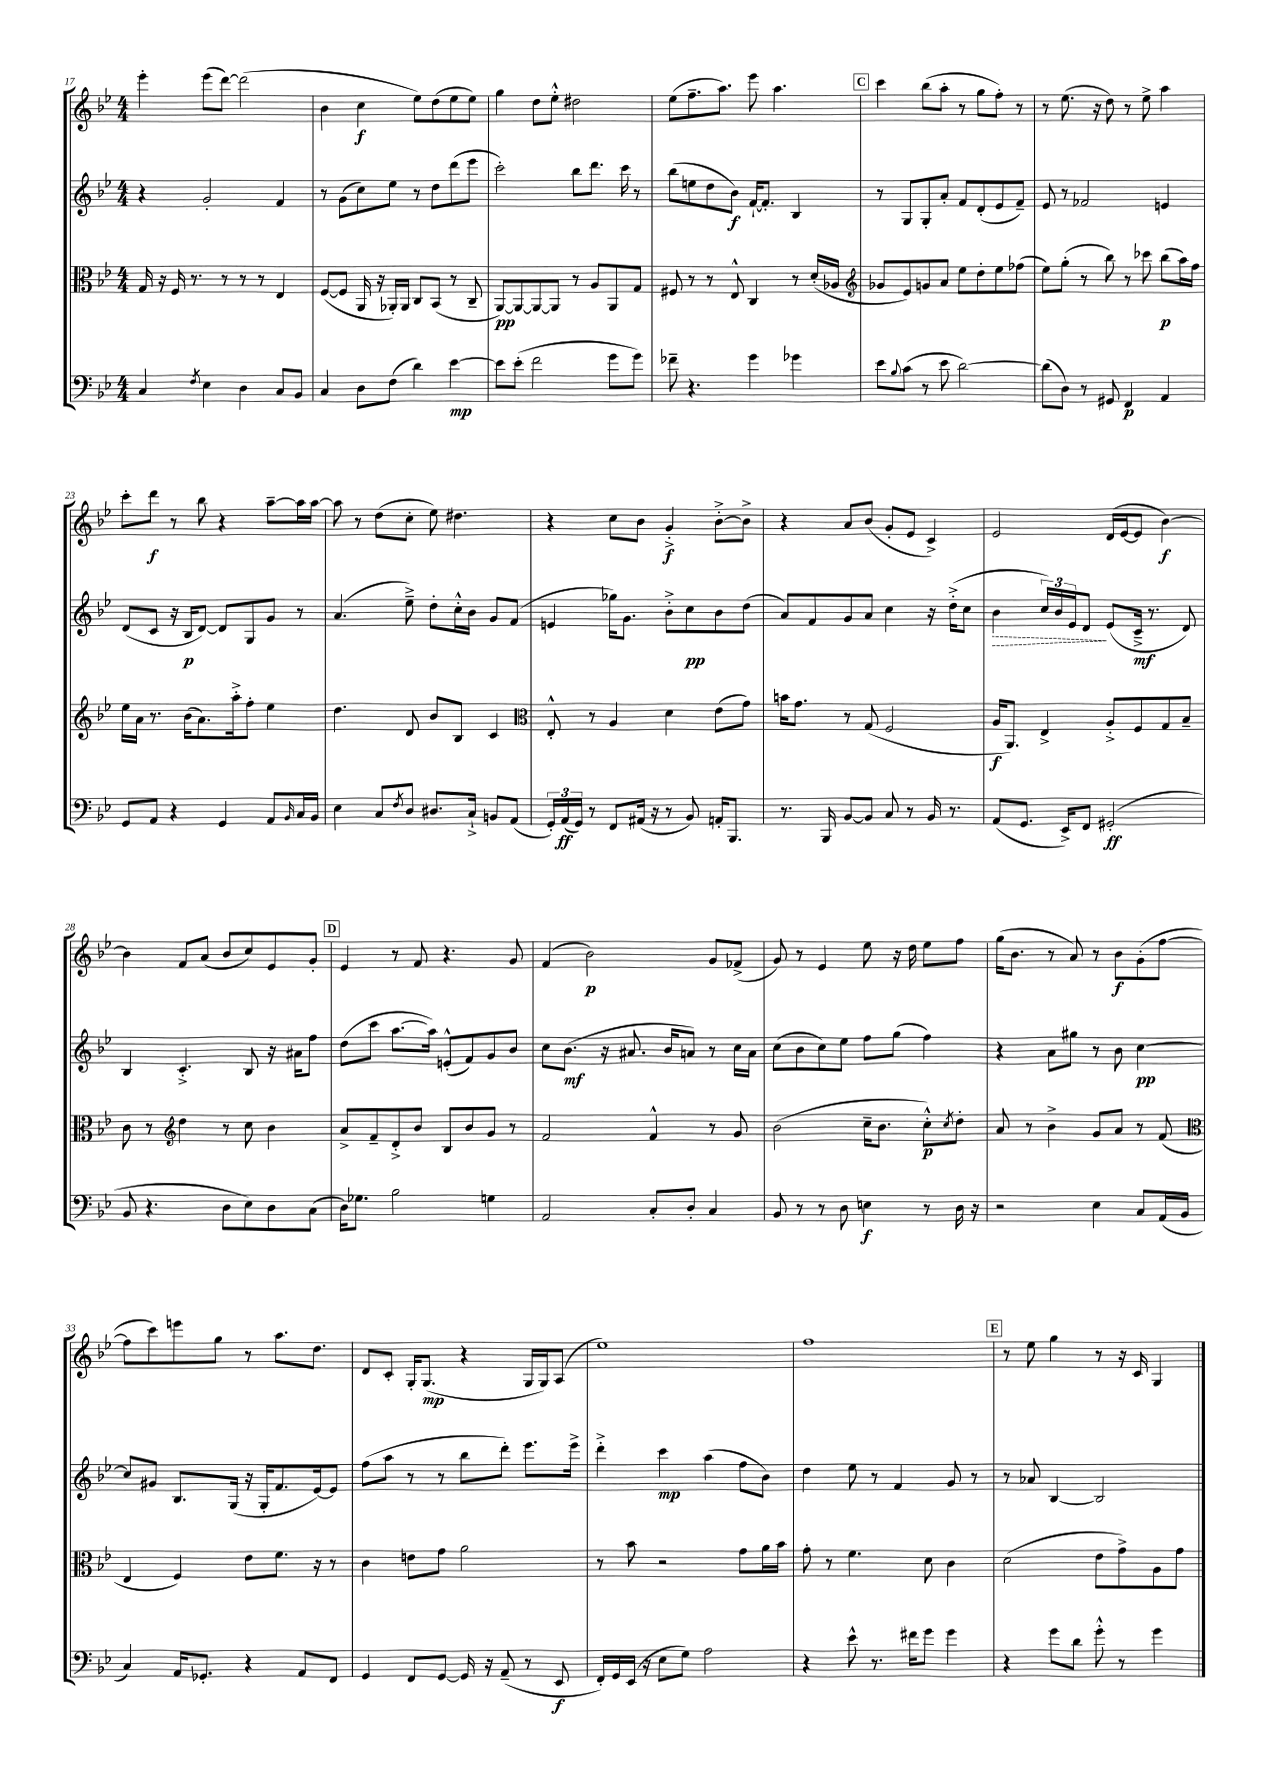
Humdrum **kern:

**kern	**dynam	**kern	**dynam	**kern	**dynam	**kern	**dynam
*part4	*part4	*part3	*part3	*part2	*part2	*part1	*part1
*staff4	*staff4	*staff3	*staff3	*staff2	*staff2	*staff1	*staff1
*clefF4	*	*clefC3	*	*clefG2	*	*clefG2	*
*k[b-e-]	*	*k[b-e-]	*	*k[b-e-]	*	*k[b-e-]	*
*M4/4	*	*M4/4	*	*M4/4	*	*M4/4	*
=17	=17	=17	=17	=17	=17	=17	=17
4C/	.	16G/	.	4r	.	4eee-'\	.
.	.	16r	.	.	.	.	.
.	.	16F/	.	.	.	.	.
.	.	8.r	.	.	.	.	.
8qF/	.	.	.	.	.	.	.
4E-\	.	.	.	2g'/	.	(8eee-\L	.
.	.	8r	.	.	.	[8ddd\J)	.
4D\	.	8r	.	.	.	(2ddd\]	.
.	.	8r	.	.	.	.	.
8C/L	.	4E-/	.	4f/	.	.	.
8BB-/J	.	.	.	.	.	.	.
=18	=18	=18	=18	=18	=18	=18	=18
4C/	.	([8F/L	.	8r	.	4b-\	.
.	.	8F/J]	.	(8g\L	.	.	.
8D\L	.	16AA/	.	8cc\)	.	4cc\	f
.	.	16r	.	.	.	.	.
(8F\J	.	16AA-X'/LL)	.	8ee-\J	.	.	.
.	.	16AA-/JJ	.	.	.	.	.
4d\)	.	8C/L	.	8r	.	8ee-\L)	.
.	.	(8BB-/J	.	8dd\L	.	(8dd\	.
[4e-\	mp	8r	.	(8ddd\	.	8ee-\	.
.	.	8C~/	.	8eee-\J	.	8ee-\J)	.
=19	=19	=19	=19	=19	=19	=19	=19
8e-\L]	.	[8AA/L)	pp	2ccc'\)	.	4gg\	.
(8e-'\J	.	8AA/_	.	.	.	.	.
2f\	.	8AA/_	.	.	.	8dd\L	.
.	.	8AA/J]	.	.	.	8ee-'^^\J	.
.	.	8r	.	8bb-\L	.	2dd#X\	.
.	.	8A/L	.	8.ddd\J	.	.	.
8g\L	.	8AA/	.	.	.	.	.
.	.	.	.	16ccc\	.	.	.
8g\J)	.	8G/J	.	8r	.	.	.
=20	=20	=20	=20	=20	=20	=20	=20
8f-X~\	.	8F#X/	.	(8bb-\L	.	(8ee-\L	.
4.r	.	8r	.	8een\	.	8.ff~\	.
.	.	8r	.	8dd\	.	.	.
.	.	.	.	.	.	8.aa\J)	.
.	.	8E-^^/	.	8b-\J)	f	.	.
4g\	.	4C/	.	[16f`/KL	.	8eee-\	.
.	.	.	.	8.f'/J]	.	.	.
.	.	.	.	.	.	4.aa\	.
4g-X\	.	8r	.	4B-/	.	.	.
.	.	(16d'/LL	.	.	.	.	.
.	.	16A-X/JJ	.	.	.	.	.
!!LO:REH:place=s1:t=C
=21	=21	=21	=21	=21	=21	=21	=21
*	*	*clefG2	*	*	*	*	*
8e-\L	.	8g-X/L	.	8r	.	4ccc\	.
8qqB-/	.	.	.	.	.	.	.
(8c\J	.	8e-/)	.	8G/L	.	.	.
8r	.	8gn/	.	8G'/	.	(8bb-\L	.
8e-\	.	8a/J	.	8a'/J	.	8aa'\J	.
[2d\)	.	8ee-\L	.	8f/L	.	8r	.
.	.	8dd'\	.	(8d'/	.	8gg\L	.
.	.	8ee-\	.	8e-/	.	8ff'\J)	.
.	.	(8ff-X\J	.	8f~/J)	.	8r	.
=22	=22	=22	=22	=22	=22	=22	=22
(8d\L]	.	8ee-\L)	.	8e-/	.	8r	.
8D\J)	.	(8gg'\J	.	8r	.	(8.ee-\	.
8r	.	8r	.	2f-X/	.	.	.
.	.	.	.	.	.	16r	.
8GG#X/	.	8bb-\)	.	.	.	8dd\)	.
4FF/	p	8r	.	.	.	8r	.
.	.	8ccc-X\	.	.	.	8ee-^\	.
4AA/	.	(8bb-\L	p	4en/	.	4aa\	.
.	.	16aa\L)	.	.	.	.	.
.	.	16ff\JJ	.	.	.	.	.
!!LO:LB:g=z
=23	=23	=23	=23	=23	=23	=23	=23
8GG/L	.	16ee-\LL	.	(8d/L	.	8ccc'\L	.
.	.	16a\JJ	.	.	.	.	.
8AA/J	.	8.r	.	8c/J	.	8ddd\J	f
4r	.	.	.	16r	.	8r	.
.	.	(16b-\KL	.	16B-/KL	p	.	.
.	.	8.a\)	.	[8d/J)	.	8bb-\	.
4GG/	.	.	.	8d/L]	.	4r	.
.	.	16aa'^\k	.	.	.	.	.
.	.	8ff'\J	.	8G/	.	.	.
8AA/L	.	4ee-\	.	8g/J	.	[8aa~\L	.
16qqBB-/	.	.	.	.	.	.	.
16C/L	.	.	.	8r	.	16aa\L]	.
16BB-/JJ	.	.	.	.	.	[16aa\JJ	.
=24	=24	=24	=24	=24	=24	=24	=24
4E-\	.	4.dd\	.	(4.a/	.	8aa\]	.
.	.	.	.	.	.	8r	.
8C/L	.	.	.	.	.	(8dd\L	.
8qF/	.	.	.	.	.	.	.
8D/J	.	8d/	.	8ee-~^\)	.	8cc'\J	.
8.D#X/L	.	8b-/L	.	8dd'\L	.	8ee-\)	.
.	.	8B-/J	.	16cc'^^\L	.	4.dd#X\	.
16C`^/Jk	.	.	.	16b-\JJ	.	.	.
8BBn/L	.	4c/	.	8g/L	.	.	.
(8AA/J	.	.	.	(8f/J	.	.	.
=25	=25	=25	=25	=25	=25	=25	=25
*	*	*clefC3	*	*	*	*	*
24GG'/LL)	.	8E-'^^/	.	4en/	.	4r	.
(24AA/	ff	.	.	.	.	.	.
24GG/JJ)	.	.	.	.	.	.	.
8r	.	8r	.	.	.	.	.
8FF/L	.	4A/	.	16gg-X\KL)	.	8cc\L	.
.	.	.	.	8.g\J	.	.	.
(16AA#X/Jk	.	.	.	.	.	8b-\J	.
16r	.	.	.	.	.	.	.
8r	.	4d\	.	8b-'^\L	.	4g'^/	f
8BB-/)	.	.	.	8cc\	pp	.	.
16AAn'/KL	.	(8e-\L	.	8b-\	.	[8b-'^\L	.
8.BBB-/J	.	.	.	.	.	.	.
.	.	8g\J)	.	(8dd\J	.	8b-^\J]	.
=26	=26	=26	=26	=26	=26	=26	=26
8.r	.	16bn\KL	.	8a/L)	.	4r	.
.	.	8.g\J	.	.	.	.	.
.	.	.	.	8f/	.	.	.
16BBB-/	.	.	.	.	.	.	.
[8BB-/L	.	8r	.	8g/	.	8a/L	.
8BB-/J]	.	(8G/	.	8a/J	.	(8b-/J	.
8C/	.	2F/	.	4cc\	.	8g'/L	.
8r	.	.	.	.	.	8e-/J	.
16BB-/	.	.	.	16r	.	4c^/)	.
8.r	.	.	.	(16dd'^\KL	.	.	.
.	.	.	.	8cc\J	.	.	.
=27	=27	=27	=27	=27	=27	=27	=27
!	!	!	!	!	!LO:HP:b	!	!
(8AA/L	.	16A/KL	f	4b-\	>	2e-/	.
.	.	8.AA/J)	.	.	.	.	.
8.GG/J	.	.	.	.	.	.	.
.	.	4E-^/	.	24cc/LL)	.	.	.
.	.	.	.	24b-/	.	.	.
16EE-^/KL)	.	.	.	.	.	.	.
.	.	.	.	24e-/J	.	.	.
8FF/J	.	.	.	8d/J	.	.	.
(2GG#X'/	ff	8A'^/L	.	(8e-/L	]	(16d/LL	.
.	.	.	.	.	.	[16e-/J	.
.	.	8F/	.	16c~^/Jk	mf	8e-/J]	.
.	.	.	.	8.r	.	.	.
.	.	8G/	.	.	.	[4b-\)	f
.	.	8B-~/J	.	8d/)	.	.	.
!!LO:LB:g=z
=28	=28	=28	=28	=28	=28	=28	=28
8BB-/	.	8c\	.	4B-/	.	4b-\]	.
4.r	.	8r	.	.	.	.	.
*	*	*clefG2	*	*	*	*	*
.	.	4dd\	.	4.c'^/	.	8f/L	.
.	.	.	.	.	.	(8a/J	.
8D\L	.	8r	.	.	.	8b-/L	.
8E-\)	.	8cc\	.	8B-/	.	8cc/)	.
8D\	.	4b-\	.	16r	.	8e-/	.
.	.	.	.	16a#X\KL	.	.	.
(8C\J	.	.	.	8ff\J	.	8g'/J	.
!!LO:REH:place=s1:t=D
=29	=29	=29	=29	=29	=29	=29	=29
16D\KL)	.	8a^/L	.	(8dd\L	.	4e-/	.
8.G-X\J	.	.	.	.	.	.	.
.	.	8f~/	.	8ccc\J	.	.	.
2B-\	.	8d'^/	.	[8.aa\L	.	8r	.
.	.	8b-/J	.	.	.	8f/	.
.	.	.	.	16aa\Jk])	.	.	.
.	.	8B-/L	.	(8en'^^/L	.	4.r	.
.	.	8b-/	.	8f/)	.	.	.
4Gn\	.	8g/J	.	8g/	.	.	.
.	.	8r	.	8b-/J	.	8g/	.
=30	=30	=30	=30	=30	=30	=30	=30
2AA/	.	2f/	.	8cc\L	.	(4f/	.
.	.	.	.	(8.b-\J	mf	.	.
.	.	.	.	.	.	2b-\)	p
.	.	.	.	16r	.	.	.
.	.	.	.	8.a#X/	.	.	.
8C'/L	.	4f^^/	.	.	.	.	.
.	.	.	.	16b-/KL	.	.	.
8D'/J	.	.	.	8an/J)	.	.	.
4C/	.	8r	.	8r	.	8g/L	.
.	.	8g/	.	16cc\LL	.	(8f-X^/J	.
.	.	.	.	16a\JJ	.	.	.
=31	=31	=31	=31	=31	=31	=31	=31
8BB-/	.	(2b-\	.	(8cc\L	.	8g/)	.
8r	.	.	.	8b-\	.	8r	.
8r	.	.	.	8cc\)	.	4e-/	.
8D\	.	.	.	8ee-\J	.	.	.
4En\	f	16cc~\KL	.	8ff\L	.	8ee-\	.
.	.	8.b-\J	.	.	.	.	.
.	.	.	.	(8gg\J	.	16r	.
.	.	.	.	.	.	16dd\	.
8r	.	8cc'^^\L)	p	4ff\)	.	8ee-\L	.
.	.	8qcc/	.	.	.	.	.
16D\	.	8dd'\J	.	.	.	8ff\J	.
16r	.	.	.	.	.	.	.
=32	=32	=32	=32	=32	=32	=32	=32
2r	.	8a/	.	4r	.	(16gg\KL	.
.	.	.	.	.	.	8.b-\J	.
.	.	8r	.	.	.	.	.
.	.	4b-^\	.	8a\L	.	8r	.
.	.	.	.	8gg#X\J	.	8a/)	.
4E-\	.	8g/L	.	8r	.	8r	.
.	.	8a/J	.	8b-\	.	8b-\L	f
8C/L	.	8r	.	[4cc\	pp	(8g'\	.
(16AA/L	.	(8f/	.	.	.	[8ff\J	.
16BB-/JJ	.	.	.	.	.	.	.
!!LO:LB:g=z
=33	=33	=33	=33	=33	=33	=33	=33
*	*	*clefC3	*	*	*	*	*
4C/)	.	4E-/	.	8cc/L]	.	8ff\L]	.
.	.	.	.	8g#X/J	.	8ccc\)	.
16AA/KL	.	4F/)	.	8.B-/L	.	8eeen\	.
8.GG-X'/J	.	.	.	.	.	.	.
.	.	.	.	.	.	8gg\J	.
.	.	.	.	(16G/Jk	.	.	.
4r	.	8e-\L	.	16r	.	8r	.
.	.	.	.	16G'/KL	.	.	.
.	.	8.f\J	.	8.f/	.	8.aa\L	.
8AA/L	.	.	.	.	.	.	.
.	.	16r	.	[16e-/k)	.	8.dd\J	.
8FF/J	.	8r	.	8e-/J]	.	.	.
=34	=34	=34	=34	=34	=34	=34	=34
4GG/	.	4c\	.	(8ff\L	.	8d/L	.
.	.	.	.	8aa\J	.	8c'/J	.
8FF/L	.	8en\L	.	8r	.	16G'/KL	.
.	.	.	.	.	.	(8.G/J	mp
[8GG/J	.	8g\J	.	8r	.	.	.
16GG/]	.	2a\	.	8bb-\L	.	4r	.
16r	.	.	.	.	.	.	.
(8AA~/	.	.	.	8ddd'\J)	.	.	.
8r	.	.	.	8.eee-\L	.	16G/LL	.
.	.	.	.	.	.	16G/J)	.
8EE-/	f	.	.	.	.	(8A/J	.
.	.	.	.	16eee-^\Jk	.	.	.
=35	=35	=35	=35	=35	=35	=35	=35
16FF'/LL)	.	8r	.	4ddd'^\	.	1ee-)	.
16GG/	.	.	.	.	.	.	.
(16EE-/JJ	.	8b-\	.	.	.	.	.
16r	.	.	.	.	.	.	.
8E-\L	.	2r	.	4ccc\	mp	.	.
8G\J)	.	.	.	.	.	.	.
2A\	.	.	.	(4aa\	.	.	.
.	.	8g\L	.	8ff\L	.	.	.
.	.	16a\L	.	8b-\J)	.	.	.
.	.	16b-\JJ	.	.	.	.	.
=36	=36	=36	=36	=36	=36	=36	=36
4r	.	8g'\	.	4dd\	.	1ff	.
.	.	8r	.	.	.	.	.
8e-^^\	.	4.f\	.	8ee-\	.	.	.
8.r	.	.	.	8r	.	.	.
.	.	.	.	4f/	.	.	.
16f#X\KL	.	.	.	.	.	.	.
8g\J	.	8d\	.	.	.	.	.
4g\	.	4c\	.	8g/	.	.	.
.	.	.	.	8r	.	.	.
!!LO:REH:place=s1:t=E
=37	=37	=37	=37	=37	=37	=37	=37
4r	.	(2d\	.	8r	.	8r	.
.	.	.	.	8a-X/	.	8ee-\	.
8g\L	.	.	.	[4B-/	.	4gg\	.
8d\J	.	.	.	.	.	.	.
8g'^^\	.	8e-\L	.	2B-/]	.	8r	.
8r	.	8g^\)	.	.	.	16r	.
.	.	.	.	.	.	16c/	.
4g\	.	8A\	.	.	.	4G/	.
.	.	8g\J	.	.	.	.	.
==	==	==	==	==	==	==	==
*-	*-	*-	*-	*-	*-	*-	*-
